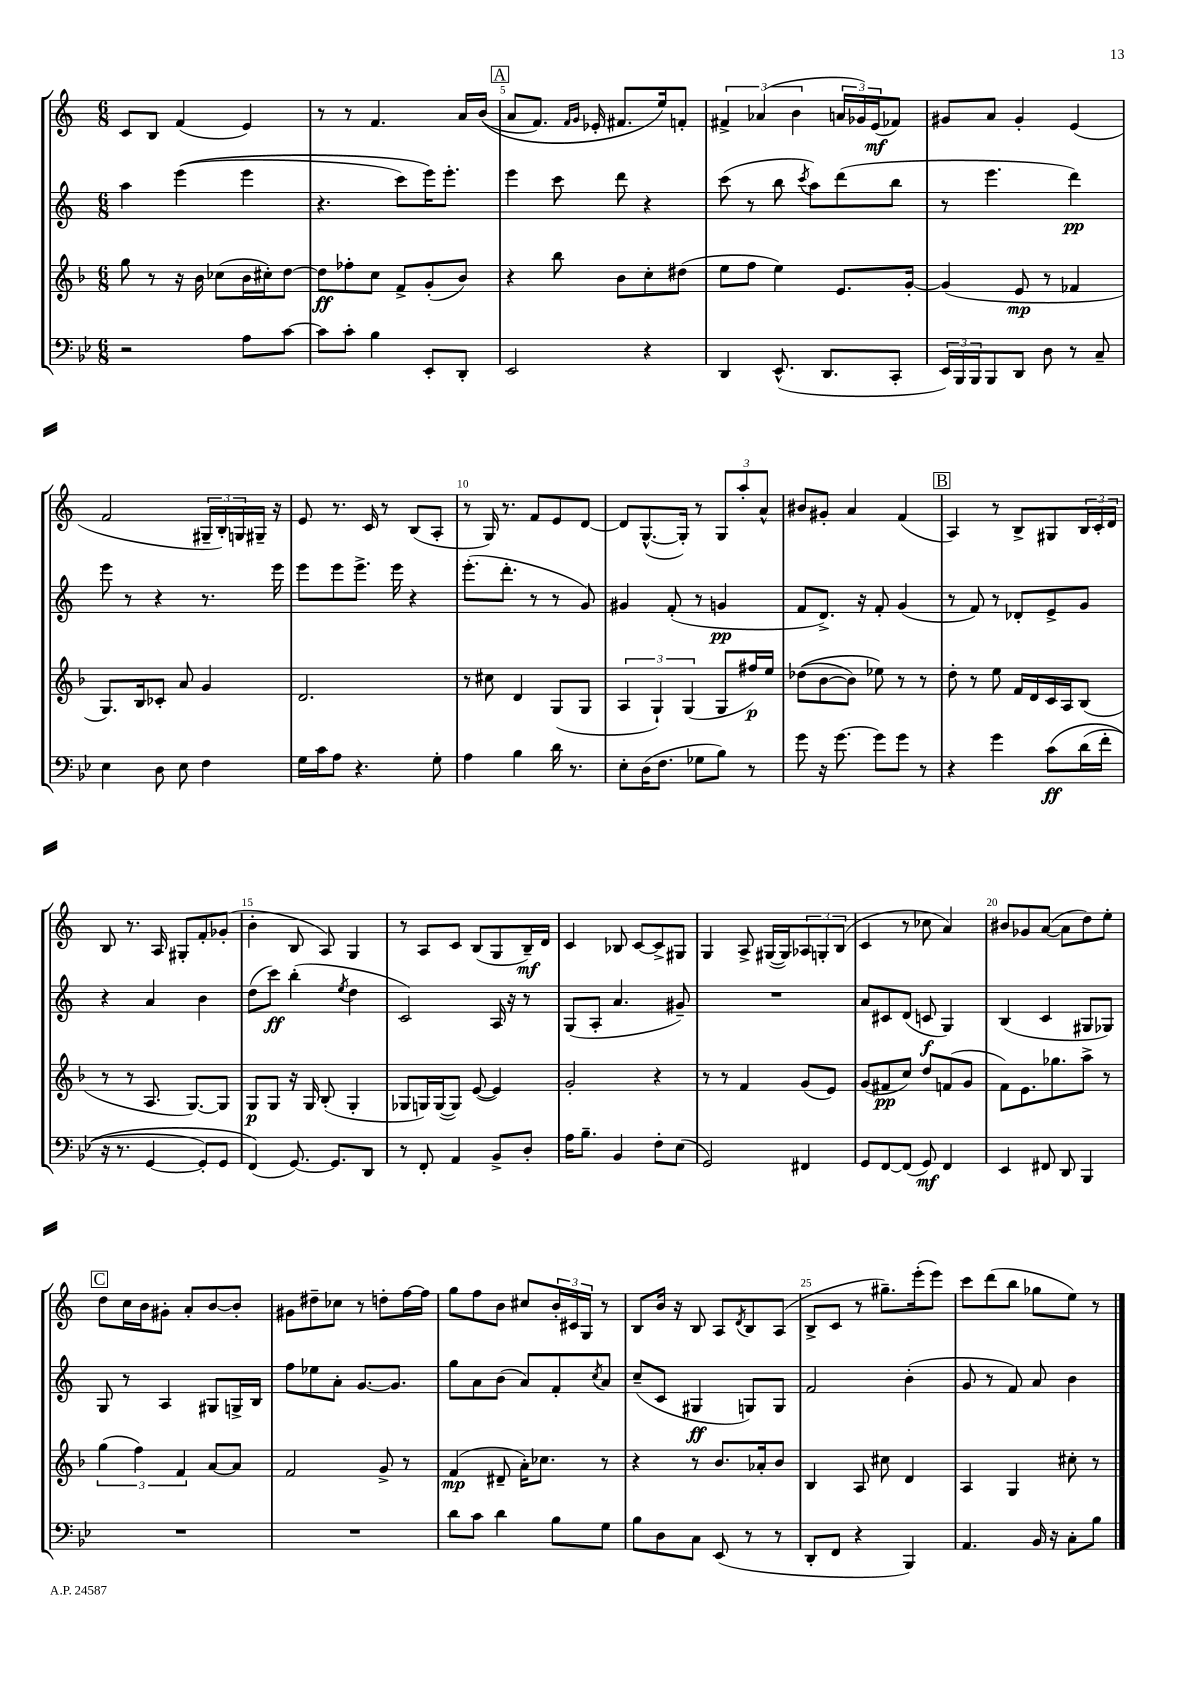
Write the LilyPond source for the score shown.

<<
\new StaffGroup <<
\new Staff = "s0" {
    \clef treble \key c \major \numericTimeSignature \time 6/8
    c'8 b8 f'4( e'4) |
    r8 r8 f'4. a'16 b'16(\( |
    \mark \markup { \box "A" } a'8 f'8.) \grace { f'16 g'16 } ees'16-. fis'8. e''16\) f'8-. |
    \tuplet 3/2 { fis'4-> aes'4( b'4 } \tuplet 3/2 { a'16 ges'16) e'16\mf( } fes'8) |
    gis'8 a'8 gis'4-. e'4( |
    f'2 \tuplet 3/2 { gis16-- b16-.) g16 } gis16-- r16 |
    e'8 r8. c'16 r8 b8( a8-. |
    r8 g16) r8. f'8 e'8 d'8~ |
    d'8 g8.~-^( g16-.) r8 \tuplet 3/2 { g8 a''8-. a'8-^ } |
    bis'8 gis'8-. a'4 f'4( |
    \mark \markup { \box "B" } a4) r8 b8-> gis8 \tuplet 3/2 { b16 c'16-. d'16 } |
    b8 r8. a16 gis8-. f'8-. ges'8-.( |
    b'4-. b8 a8) g4 |
    r8 a8 c'8 b8( g8 b16--\mf) d'16 |
    c'4 bes8 c'8~ c'8-> gis8 |
    g4 a8-> gis16~( gis16) \tuplet 3/2 { aes8 g8-. b8( } |
    c'4 r8 ces''8 a'4) |
    bis'8 ges'8 a'8~( a'8 d''8) e''8-. |
    \mark \markup { \box "C" } d''8 c''16 b'16 gis'8-. a'8-. b'8~ b'8-. |
    gis'8 dis''8-- ces''8 r8 d''8-. f''16~ f''16 |
    g''8 f''8 b'8 cis''8 \tuplet 3/2 { b'16-. cis'16 g16 } r8 |
    b8 b'16 r16 b8 a8 \acciaccatura { d'8 } b8 a8( |
    b8-> c'8 r8 gis''8.--) e'''16-.( e'''8) |
    c'''8 d'''8( b''8 ges''8 e''8) r8 \bar "|." |
}
\new Staff = "s1" {
    \clef treble \key c \major \numericTimeSignature \time 6/8
    a''4 e'''4(\( e'''4 |
    r4. c'''8) e'''16\) e'''8.-. |
    \mark \markup { \box "A" } e'''4 c'''8 d'''8 r4 |
    c'''8( r8 b''8 \acciaccatura { c'''8 } a''8) d'''8( b''8 |
    r8 e'''4. d'''4\pp) |
    e'''8 r8 r4 r8. e'''16 |
    e'''8 e'''8 e'''8.-> e'''16 r4 |
    e'''8.-.( d'''8.-. r8 r8 g'8) |
    gis'4 f'8-.( r8 g'4\pp |
    f'8 d'8.->) r16 f'8-. g'4( |
    \mark \markup { \box "B" } r8 f'8) r8 des'8-. e'8-> g'8 |
    r4 a'4 b'4 |
    d''8( c'''8\ff) b''4-.( \acciaccatura { e''8 } d''4 |
    c'2) a16 r16 r8 |
    g8( a8-. a'4. gis'8--) |
    R2. |
    a'8 cis'8 d'8( c'8\f g4) |
    b4( c'4 gis8 ges8) |
    \mark \markup { \box "C" } g8 r8 a4 gis8 g16-> b16 |
    f''8 ees''8 a'8-. g'8.~ g'8. |
    g''8 a'8 b'8( a'8) f'8-. \acciaccatura { c''8 } a'8 |
    c''8--( c'8 gis4\ff g8) g8 |
    f'2 b'4-.( |
    g'8 r8 f'8) a'8 b'4 \bar "|." |
}
\new Staff = "s2" {
    \clef treble \key f \major \numericTimeSignature \time 6/8
    g''8 r8 r16 bes'16 ces''8( bes'16 cis''16-.) d''8~ |
    d''8\ff fes''8-. c''8 f'8-> g'8-.( bes'8) |
    \mark \markup { \box "A" } r4 bes''8 bes'8 c''8-. dis''8( |
    e''8 f''8 e''4) e'8. g'16~-. |
    g'4( e'8\mp r8 fes'4 |
    g8.) bes16 ces'8-. a'8 g'4 |
    d'2. |
    r8 cis''8 d'4 g8( g8 |
    \tuplet 3/2 { a4 g4-!) g4( } g8 fis''16\p) e''16 |
    des''8(\( bes'8~ bes'8) ees''8\) r8 r8 |
    \mark \markup { \box "B" } d''8-. r8 e''8 f'16 d'16 c'16 a16 bes8( |
    r8 r8 a8. g8.~) g8 |
    g8\p g8 r16 g16 bes8-.( g4-. |
    ges8 g16) g16~( g8) e'8~( e'4) |
    g'2-. r4 |
    r8 r8 f'4 g'8( e'8) |
    g'8( fis'8\pp c''8) d''8 f'8( g'8 |
    f'8) e'8. ges''8. a''8-> r8 |
    \mark \markup { \box "C" } \tuplet 3/2 { g''4( f''4) f'4 } a'8~ a'8 |
    f'2 g'8-> r8 |
    f'4\mp( dis'8-- a'16-.) ces''8. r8 |
    r4 r8 bes'8. aes'16-. bes'8 |
    bes4 a8 cis''8 d'4 |
    a4 g4 cis''8-. r8 \bar "|." |
}
\new Staff = "s3" {
    \clef bass \key bes \major \numericTimeSignature \time 6/8
    r2 a8 c'8~ |
    c'8 c'8-. bes4 ees,8-. d,8-. |
    \mark \markup { \box "A" } ees,2 r4 |
    d,4 ees,8.-^( d,8. c,8-. |
    \tuplet 3/2 { ees,16) bes,,16 bes,,16 } bes,,8 d,8 d8 r8 c8-- |
    ees4 d8 ees8 f4 |
    g16 c'16 a8 r4. g8-. |
    a4 bes4 d'16 r8. |
    ees8-. d16( f8. ges8 bes8) r8 |
    g'8 r16 g'8.~ g'8 g'8 r8 |
    \mark \markup { \box "B" } r4 g'4 c'8\ff\( d'16( f'16-. |
    r16 r8. g,4~ g,8-.) g,8 |
    f,4(\) g,8.~) g,8. d,8 |
    r8 f,8-. a,4 bes,8-> d8-. |
    a16 bes8.-- bes,4 f8-. ees8( |
    g,2) fis,4 |
    g,8 f,8~ f,8( g,8\mf) f,4 |
    ees,4 fis,8 d,8 bes,,4 |
    \mark \markup { \box "C" } R2. |
    R2. |
    d'8 c'8 d'4 bes8 g8 |
    bes8 d8 c8 ees,8( r8 r8 |
    d,8-. f,8 r4 bes,,4) |
    a,4. bes,16 r16 c8-. bes8 \bar "|." |
}
>>
>>
\layout { \context { \Score currentBarNumber = #3 \override BarNumber.break-visibility = ##(#f #t #t) barNumberVisibility = #(every-nth-bar-number-visible 5) } }
